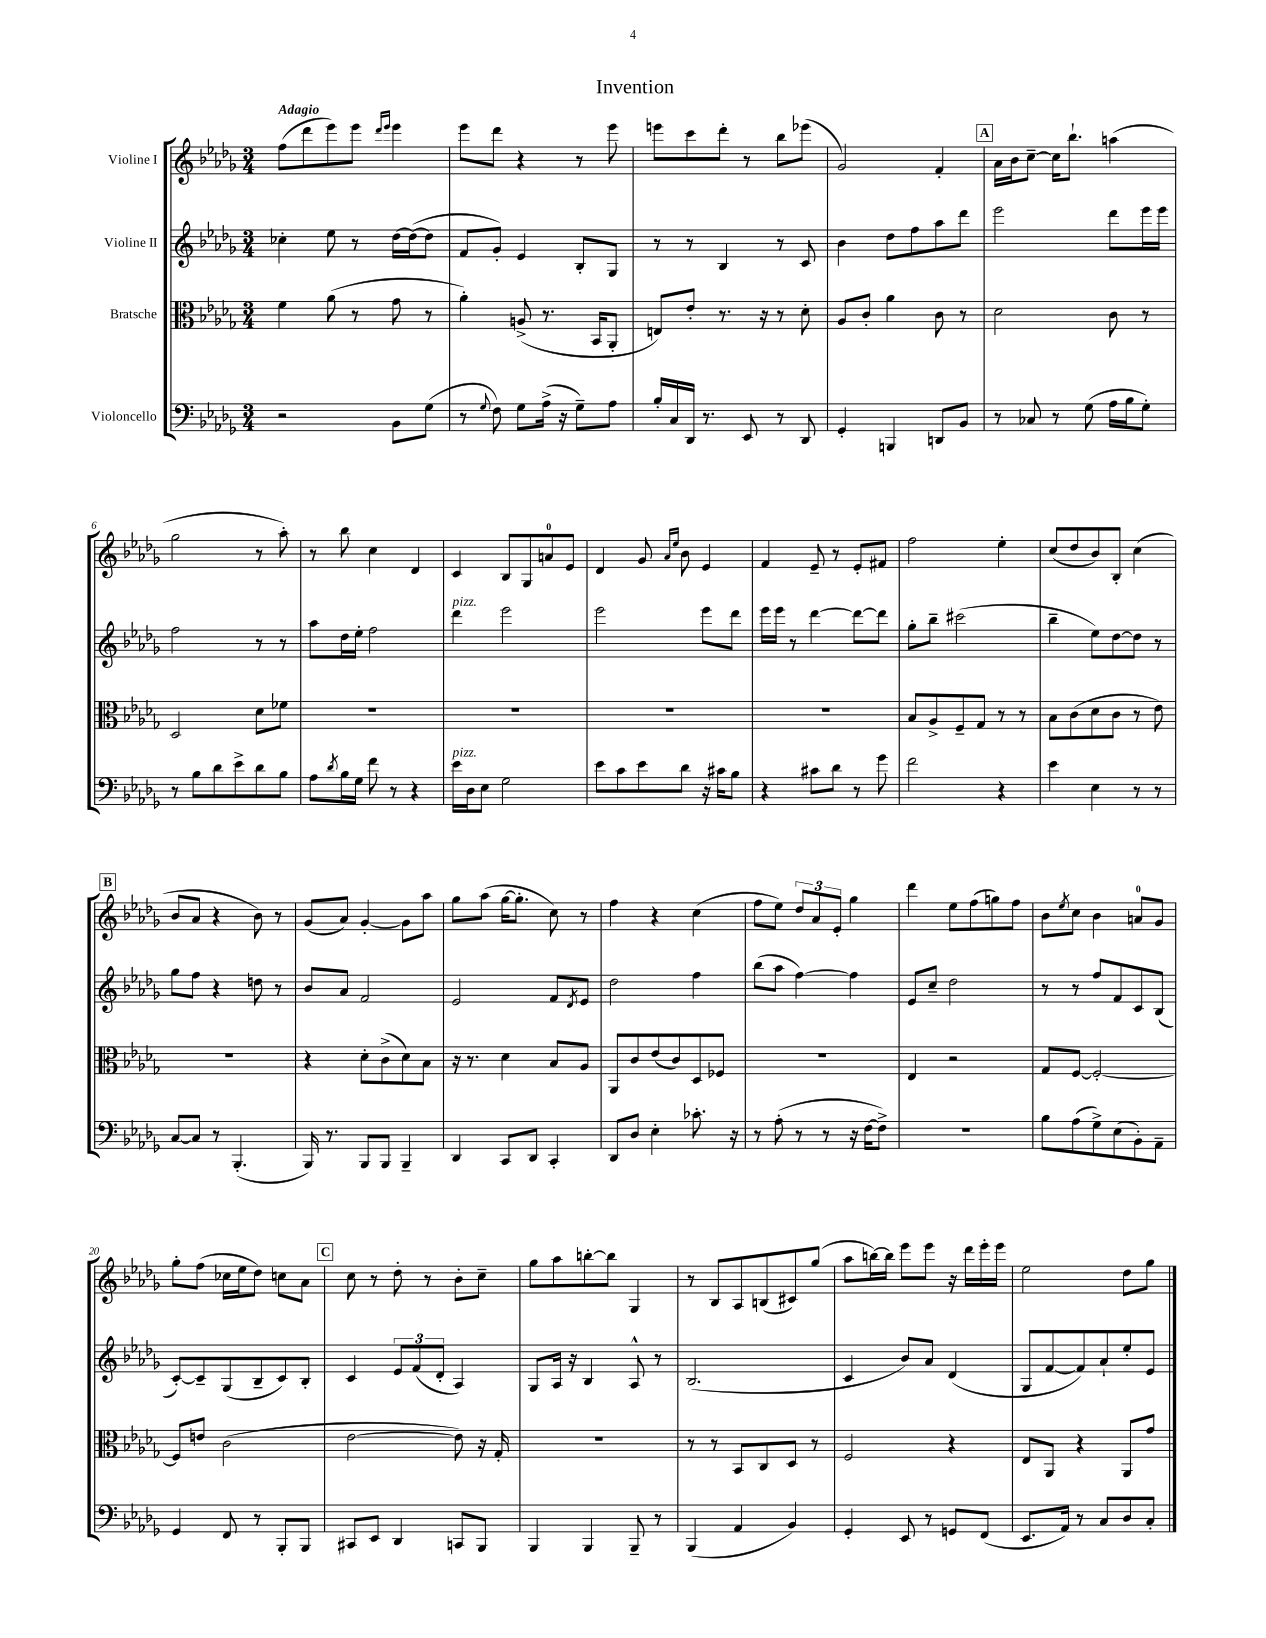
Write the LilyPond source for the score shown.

\header { title = "Invention" }
<<
\new StaffGroup <<
\new Staff = "s0" \with { instrumentName = "Violine I" } {
    \clef treble \key des \major \numericTimeSignature \time 3/4 \tempo "Adagio"
    f''8( des'''8 ees'''8) ees'''8 \grace { des'''16 ees'''16 } ees'''4 |
    ees'''8 des'''8 r4 r8 ees'''8 |
    e'''8 c'''8 des'''8-. r8 bes''8 ees'''8( |
    ges'2) f'4-. |
    \mark \markup { \box "A" } aes'16 bes'16 c''8~-- c''16 bes''8.-! a''4( |
    ges''2 r8 aes''8-.) |
    r8 bes''8 c''4 des'4 |
    c'4 bes8 ges8 a'8-0 ees'8 |
    des'4 ges'8 \grace { aes'16 ees''16 } bes'8 ees'4 |
    f'4 ees'8-- r8 ees'8-. fis'8 |
    f''2 ees''4-. |
    c''8( des''8 bes'8) bes8-. c''4( |
    \mark \markup { \box "B" } bes'8 aes'8 r4 bes'8) r8 |
    ges'8( aes'8) ges'4~-. ges'8 aes''8 |
    ges''8 aes''8( ges''16~ ges''8.-. c''8) r8 |
    f''4 r4 c''4( |
    f''8 ees''8) \tuplet 3/2 { des''8 aes'8 ees'8-. } ges''4 |
    des'''4 ees''8 f''8( g''8) f''8 |
    bes'8 \acciaccatura { ees''8 } c''8 bes'4 a'8-0 ges'8 |
    ges''8-. f''8( ces''16 ees''16 des''8) c''8 aes'8 |
    \mark \markup { \box "C" } c''8 r8 des''8-. r8 bes'8-. c''8-- |
    ges''8 aes''8 b''8~-. b''8 ges4 |
    r8 bes8 aes8 b8( cis'8) ges''8( |
    aes''8 b''16~) b''16 ees'''8 ees'''8 r16 des'''16 ees'''16-. ees'''16 |
    ees''2 des''8 ges''8 \bar "|." |
}
\new Staff = "s1" \with { instrumentName = "Violine II" } {
    \clef treble \key des \major \numericTimeSignature \time 3/4
    ces''4-. ees''8 r8 des''16~ des''16~( des''8 |
    f'8 ges'8-.) ees'4 bes8-. ges8 |
    r8 r8 bes4 r8 c'8 |
    bes'4 des''8 f''8 aes''8 des'''8 |
    \mark \markup { \box "A" } ees'''2 des'''8 ees'''16 ees'''16 |
    f''2 r8 r8 |
    aes''8 des''16 ees''16-. f''2 |
    des'''4^\markup { \italic "pizz." } ees'''2 |
    ees'''2 ees'''8 des'''8 |
    ees'''16 ees'''16 r8 des'''4~ des'''8~ des'''8 |
    ges''8-. bes''8-- cis'''2( |
    bes''4-- ees''8) des''8~ des''8 r8 |
    \mark \markup { \box "B" } ges''8 f''8 r4 d''8 r8 |
    bes'8 aes'8 f'2 |
    ees'2 f'8 \acciaccatura { des'8 } ees'8 |
    des''2 f''4 |
    bes''8( aes''8 f''4~) f''4 |
    ees'8 c''8-- des''2 |
    r8 r8 f''8 f'8 c'8 bes8( |
    c'8~-.) c'8-- ges8( bes8-- c'8) bes8-. |
    \mark \markup { \box "C" } c'4 \tuplet 3/2 { ees'8 f'8( des'8-. } aes4) |
    ges8 aes16 r16 bes4 aes8-^ r8 |
    bes2.( |
    c'4 bes'8) aes'8 des'4( |
    ges8 f'8~ f'8) aes'8-! ees''8-. ees'8 \bar "|." |
}
\new Staff = "s2" \with { instrumentName = "Bratsche" } {
    \clef alto \key des \major \numericTimeSignature \time 3/4
    f'4 aes'8( r8 ges'8 r8 |
    aes'4-.) a8->( r8. bes,16 aes,8-. |
    e8) ees'8-. r8. r16 r8 des'8-. |
    aes8 c'8-. aes'4 c'8 r8 |
    \mark \markup { \box "A" } des'2 c'8 r8 |
    des2 des'8 fes'8 |
    R2. |
    R2. |
    R2. |
    R2. |
    bes8 aes8-> f8-- ges8 r8 r8 |
    bes8 c'8( des'8 c'8 r8 ees'8) |
    \mark \markup { \box "B" } R2. |
    r4 des'8-. c'8->( des'8) bes8 |
    r16 r8. des'4 bes8 aes8 |
    aes,8 c'8 ees'8( c'8) des8 fes8 |
    R2. |
    ees4 r2 |
    ges8 f8~ f2~-. |
    f8 e'8 c'2( |
    \mark \markup { \box "C" } ees'2~ ees'8) r16 ges16-. |
    R2. |
    r8 r8 bes,8 c8 des8 r8 |
    f2 r4 |
    ees8 aes,8 r4 aes,8 ges'8 \bar "|." |
}
\new Staff = "s3" \with { instrumentName = "Violoncello" } {
    \clef bass \key des \major \numericTimeSignature \time 3/4
    r2 bes,8 ges8( |
    r8 \appoggiatura { ges8 } f8) ges8 aes16->( r16 ges8--) aes8 |
    bes16-. c16 des,16 r8. ees,8 r8 des,8 |
    ges,4-. b,,4 d,8 bes,8 |
    \mark \markup { \box "A" } r8 ces8 r8 ges8( aes16 bes16 ges8-.) |
    r8 bes8 des'8 ees'8-> des'8 bes8 |
    aes8 \acciaccatura { des'8 } bes16 ges16 f'8 r8 r4 |
    ees'16^\markup { \italic "pizz." } des16 ees8 ges2 |
    ees'8 c'8 ees'8 des'8 r16 cis'16 bes8 |
    r4 cis'8 des'8 r8 ges'8 |
    f'2 r4 |
    ees'4 ees4 r8 r8 |
    \mark \markup { \box "B" } c8~ c8 r8 bes,,4.-.( |
    bes,,16) r8. bes,,8 bes,,8 bes,,4-- |
    des,4 c,8 des,8 c,4-. |
    des,8 des8 ees4-. ces'8.-. r16 |
    r8 aes8-.( r8 r8 r16 f16~ f8->) |
    R2. |
    bes8 aes8( ges8->) ees8( bes,8-.) aes,8-- |
    ges,4 f,8 r8 bes,,8-. bes,,8 |
    \mark \markup { \box "C" } cis,8 ees,8 des,4 c,8 bes,,8 |
    bes,,4 bes,,4 bes,,8-- r8 |
    bes,,4( aes,4 bes,4) |
    ges,4-. ees,8 r8 g,8 f,8( |
    ees,8. aes,16) r8 c8 des8 c8-. \bar "|." |
}
>>
>>
